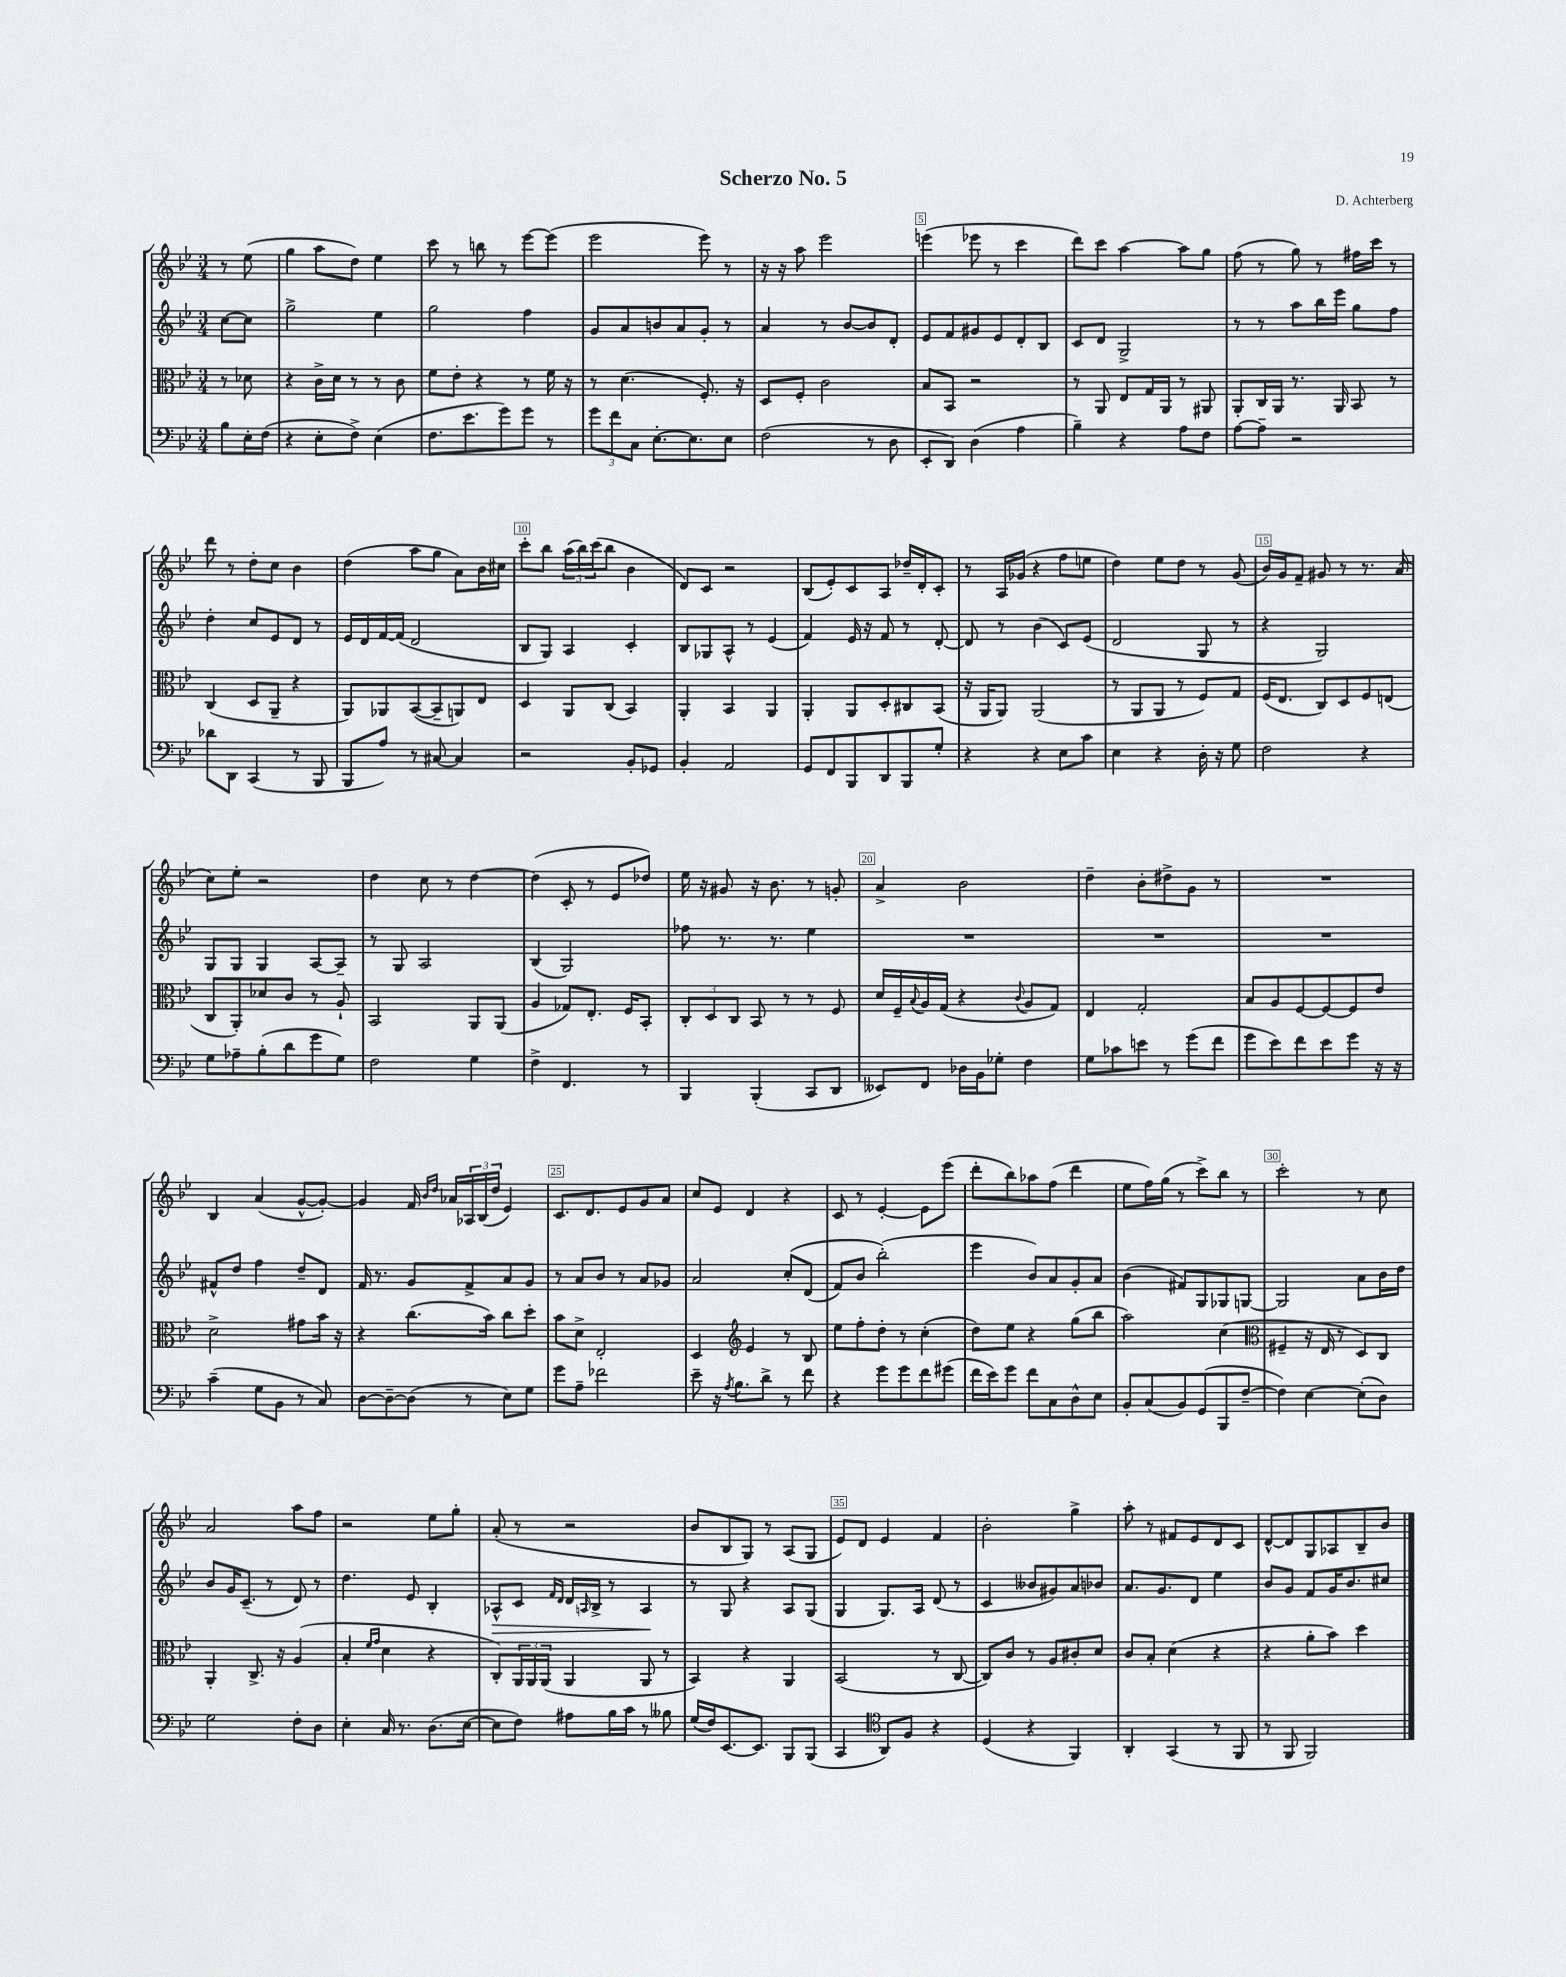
\header { title = "Scherzo No. 5" composer = "D. Achterberg" }
<<
\new StaffGroup <<
\new Staff = "s0" {
    \clef treble \key bes \major \numericTimeSignature \time 3/4 \partial 4
    r8 ees''8( |
    g''4 a''8 d''8) ees''4 |
    c'''8 r8 b''8 r8 ees'''8~ ees'''8( |
    ees'''2 ees'''8) r8 |
    r16 r16 a''8 ees'''2 |
    e'''4( ees'''8 r8 c'''4 |
    d'''8) c'''8 a''4~ a''8 g''8 |
    f''8( r8 g''8) r8 fis''16 c'''16 r8 |
    d'''8 r8 d''8-. c''8 bes'4 |
    d''4( a''8 g''8 a'8) bes'16 cis''16 |
    c'''8-. bes''8 \tuplet 3/2 { a''16( bes''16) c'''16( } bes''8 bes'4 |
    d'8) c'8 r2 |
    bes8( ees'8-.) c'8 a8 des''16-- d'16-. c'8-. |
    r8 a16 ges'16( r4 f''8 e''8 |
    d''4) ees''8 d''8 r8 g'8( |
    bes'16) g'16 f'8-- gis'8 r8 r8. a'16( |
    c''8) ees''8-. r2 |
    d''4 c''8 r8 d''4~ |
    d''4( c'8-. r8 ees'8 des''8) |
    ees''16 r16 gis'8 r16 bes'8. r8 g'8-. |
    a'4-> bes'2 |
    d''4-- bes'8-. dis''8-> g'8 r8 |
    R2. |
    bes4 a'4( g'8~-^ g'8~-.) |
    g'4 f'16 \grace { bes'16 d''16 } aes'16 \tuplet 3/2 { aes16 bes16( d''16 } ees'4) |
    c'8. d'8. ees'8 g'8 a'8 |
    c''8 ees'8 d'4 r4 |
    c'8 r8 ees'4~-. ees'8 ees'''8( |
    d'''8-. bes''8) aes''8 f''8( d'''4 |
    ees''8 f''16) g''16( r8 c'''8->) bes''8 r8 |
    c'''2-. r8 c''8 |
    a'2 a''8 f''8 |
    r2 ees''8 g''8-. |
    a'8-.( r8 r2 |
    bes'8 bes8 g8) r8 a8( g8 |
    ees'8) d'8 ees'4 f'4 |
    bes'2-. g''4-> |
    a''8-. r8 fis'8 ees'8 d'8 c'8 |
    d'8~-^ d'8 g8 aes8 bes8-- bes'8 \bar "|." |
}
\new Staff = "s1" {
    \clef treble \key bes \major \numericTimeSignature \time 3/4 \partial 4
    c''8~ c''8 |
    g''2-> ees''4 |
    g''2 f''4 |
    g'8 a'8 b'8 a'8 g'8-. r8 |
    a'4 r8 bes'8~ bes'8 d'8-. |
    ees'8 f'8 gis'8 ees'8 d'8-. bes8 |
    c'8 d'8 g2-> |
    r8 r8 a''8 bes''16 ees'''16 g''8 f''8 |
    d''4-. c''8 ees'8 d'8 r8 |
    ees'16 d'16 f'16~ f'16( d'2 |
    bes8 g8) a4 c'4-. |
    bes8 ges8 a8-^ r8 ees'4( |
    f'4) ees'16 r16 f'8 r8 d'8~-. |
    d'8 r8 bes'4( c'8) ees'8( |
    d'2 g8 r8 |
    r4 g2) |
    g8 g8 g4 a8~ a8-- |
    r8 g8 a2 |
    bes4( g2) |
    fes''8 r8. r8. ees''4 |
    R2. |
    R2. |
    R2. |
    fis'8-^ d''8 f''4 d''8-- d'8 |
    f'16 r8. g'8 f'8-> a'8 g'8 |
    r8 a'8 bes'8 r8 a'8 ges'8 |
    a'2 c''8-.\( d'8( |
    f'8) bes'8 bes''2-.(\) |
    ees'''4 bes'8) a'8 g'8-. a'8 |
    bes'4( fis'8) g8 ges8 g8~ |
    g2 a'8 bes'16 d''16 |
    bes'8 g'16 c'8.--( r8 d'8) r8 |
    d''4. ees'8 bes4-. |
    aes8-^\> c'8 \grace { f'16 d'16 } d'16 \grace { a16 } bes16-> r8 a4\! |
    r8 g8 r4 a8 g8( |
    g4 g8.) a16 d'8( r8 |
    c'4 beses'8 gis'8) a'8 bes'8 |
    a'8. g'8. d'8 ees''4 |
    bes'8 g'8 f'8 g'16 bes'8. cis''8 \bar "|." |
}
\new Staff = "s2" {
    \clef alto \key bes \major \numericTimeSignature \time 3/4 \partial 4
    r8 des'8 |
    r4 c'16-> d'16 r8 r8 c'8 |
    f'8 ees'8-. r4 r8 f'16 r16 |
    r8 d'4.( f8.-.) r16 |
    d8 f8-. c'2 |
    bes8 bes,8 r2 |
    r8 a,8 ees8 g16 a,16 r8 ais,8 |
    a,8-. c16 a,16 r8. a,16 bes,8 r8 |
    c4( d8 a,8-- r4 |
    a,8) aes,8 bes,8~( bes,8-- a,8) ees8 |
    d4 a,8 c8( bes,4) |
    a,4-. bes,4 a,4 |
    a,4-. a,8 d8-. cis8 bes,8( |
    r16 a,16 a,8) a,2( |
    r8 a,8 a,8 r8 f8) g8 |
    f16( ees8. c8) d8 f8 e8( |
    c8 a,8-.) des'8 c'8 r8 a8-! |
    bes,2 a,8 a,8( |
    a4 ges8) ees8.-. f16 bes,8-. |
    \tuplet 3/2 { c8-. d8 c8 } bes,8 r8 r8 f8 |
    d'16 f16-- \appoggiatura { bes8 } a16 g16( r4 \appoggiatura { c'8 } a8 g8) |
    ees4 g2-. |
    bes8 a8 f8~ f8~ f8 ees'8 |
    d'2-> gis'8 bes'16 r16 |
    r4 c''8.( bes'16) c''8 d''8-. |
    bes'8 d'8-> ees2-. |
    d4 \clef treble ees'4 r8 bes8 |
    ees''8 f''8-. d''8-. r8 c''4-.( |
    d''8) ees''8 r4 g''8( bes''8 |
    a''2) c''4( |
    \clef alto fis4-- r16 ees16 r8 d8) c8 |
    a,4-. c8.-> r16 a4( |
    bes4-. \grace { f'16 g'16 } d'4 r4 |
    c8-.) \tuplet 3/2 { a,16 a,16 a,16( } a,4 a,8 r8 |
    bes,4) r4 a,4 |
    bes,2( r8 c8~ |
    c8) c'8 r8 a8 cis'8-. d'8 |
    c'8 bes8-. d'4( r4 |
    r4 a'8-. bes'8) d''4 \bar "|." |
}
\new Staff = "s3" {
    \clef bass \key bes \major \numericTimeSignature \time 3/4 \partial 4
    bes8 ees16-. f16( |
    r4 ees8-. f8->) ees4( |
    f8. ees'8. g'8) g'8 r8 |
    \tuplet 3/2 { g'8 f'8 c8 } ees8.~-. ees8. ees8 |
    f2( r8 d8 |
    ees,8-. d,8) d4( a4 |
    bes4--) r4 a8 f8 |
    a8~ a8-- r2 |
    des'8 d,8 c,4( r8 bes,,8 |
    bes,,8 a8) r8 cis8~ cis4 |
    r2 bes,8-. ges,8 |
    bes,4-. a,2 |
    g,8 f,8 bes,,8 d,8 bes,,8 g8-. |
    r4 r4 ees8 c'8 |
    ees4 r4 d16-. r16 g8 |
    f2 r4 |
    g8 aes8-- bes8-.( d'8 g'8 g8) |
    f2 g4 |
    f4-> f,4. r8 |
    bes,,4 bes,,4-.( c,8 d,8 |
    eeses,8) f,8 des16 bes,16 ges8-. f4 |
    g8 ces'8 e'8 r8 g'8( f'8 |
    g'8 ees'8) f'8 ees'8 g'8 r16 r16 |
    c'4--( g8 bes,8 r8 c8) |
    d8~ d8~-- d8( r8 ees8) g8 |
    g'8 a8-- fes'2 |
    ees'8-- r16 \acciaccatura { a8 } bes8. d'8-> r8 f'8 |
    r4 g'8 g'8 f'8 gis'8( |
    f'16 ees'16) g'8 f'8 c8 d8-^ ees8 |
    bes,8-. c8( bes,8) g,8( bes,,8 f8~-- |
    f4) ees4~ ees8-.( d8) |
    g2 f8-. d8 |
    ees4-. c16 r8. d8.( ees16~ |
    ees8 f8) ais8 bes16 c'16 r8 beses8 |
    g16( f16) ees,8.~ ees,8. bes,,8 bes,,8( |
    c,4 \clef tenor a,8) f8 r4 |
    d4( r4 f,4) |
    a,4-. g,4( r8 f,8 |
    r8 f,8 f,2) \bar "|." |
}
>>
>>
\layout { \context { \Score \override BarNumber.break-visibility = ##(#f #t #t) barNumberVisibility = #(every-nth-bar-number-visible 5) \override BarNumber.stencil = #(make-stencil-boxer 0.1 0.3 ly:text-interface::print) } }
